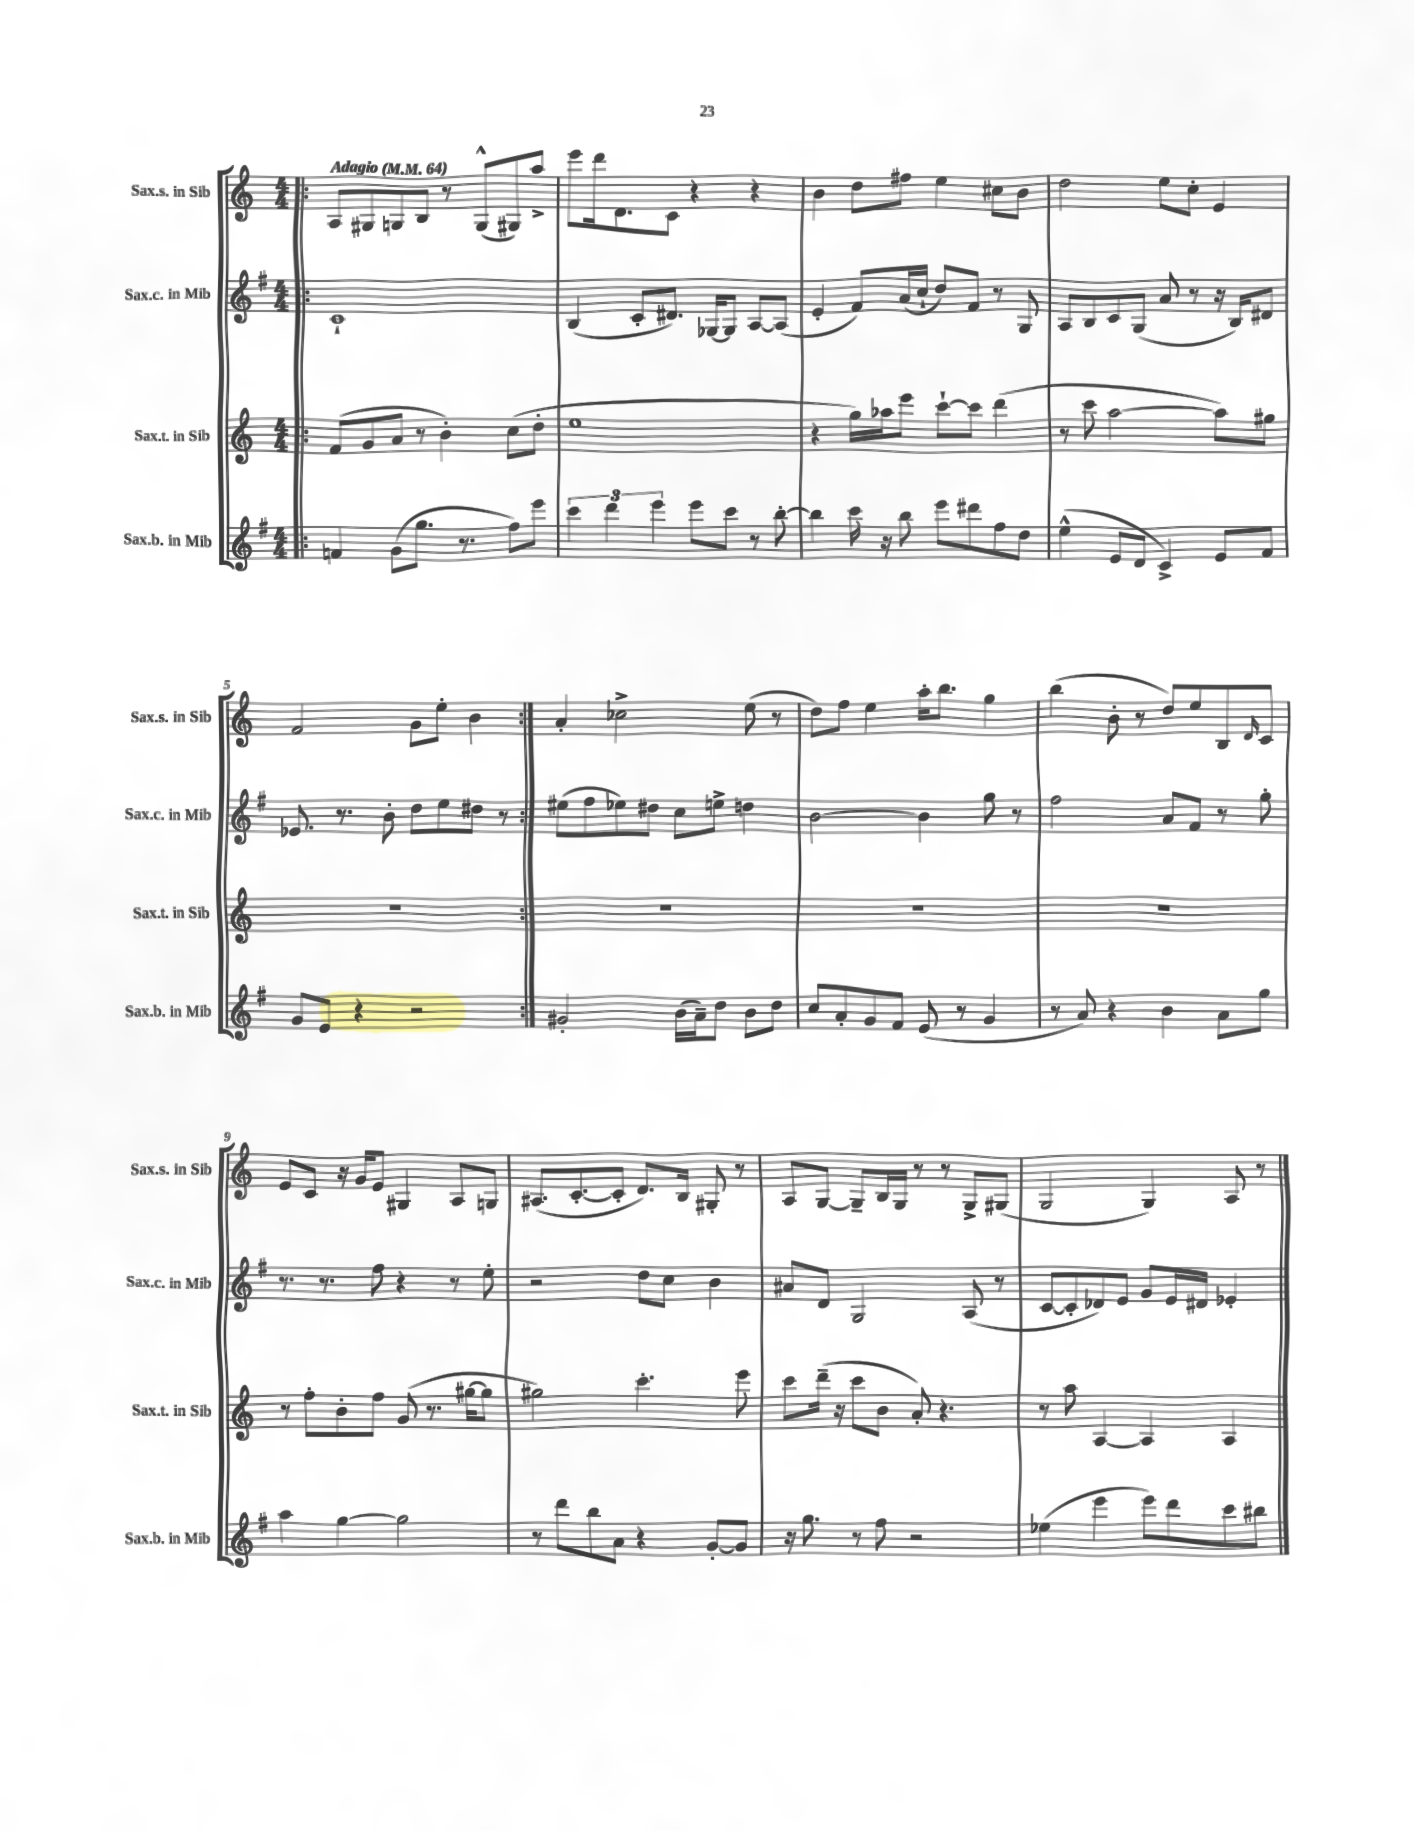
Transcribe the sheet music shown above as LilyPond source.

<<
\new StaffGroup <<
\new Staff = "s0" \with { instrumentName = "Sax.s. in Sib" shortInstrumentName = "Sax.s. in Sib" } {
    \clef treble \key c \major \numericTimeSignature \time 4/4 \tempo "Adagio" 4 = 64
    \repeat volta 2 { \bar ".|:" a8 gis8 g8 b8 r8 g8-^( gis8) a''8-> |
    e'''8 d'''16 d'8. c'8 r4 r4 |
    b'4 d''8 fis''8 e''4 cis''8 b'8 |
    d''2 e''8 c''8-. e'4 |
    f'2 g'8 e''8-. b'4 | }
    a'4-. ces''2-> e''8( r8 |
    d''8) f''8 e''4 a''16-. b''8. g''4 |
    b''4( b'8-. r8 d''8) e''8 b8 \grace { d'16 } c'8 |
    e'8 c'8 r16 g'16 e'8 gis4 a8 g8 |
    ais8.( c'8.~-. c'8-. d'8.) b16 gis8-. r8 |
    a8 g8~ g8-- b16 g16 r8 r8 g8-> gis8( |
    g2 g4) a8 r8 \bar "|." |
}
\new Staff = "s1" \with { instrumentName = "Sax.c. in Mib" shortInstrumentName = "Sax.c. in Mib" } {
    \clef treble \key g \major \numericTimeSignature \time 4/4
    \repeat volta 2 { \bar ".|:" c'1-! |
    b4( c'8-. dis'8.) ges16~ ges8 a8~ a8( |
    e'4-. fis'8) a'16( c''16-! d''8) fis'8 r8 g8 |
    a8 b8 c'8 g8( a'8 r8 r16 b16) dis'8 |
    ees'8. r8. b'8-. d''8 e''8 dis''8 r8 | }
    eis''8( fis''8 ees''8) dis''8 c''8 e''8-> d''4 |
    b'2~ b'4 g''8 r8 |
    fis''2 a'8 fis'8 r8 g''8-. |
    r8. r8. fis''8 r4 r8 e''8-. |
    r2 d''8 c''8 b'4 |
    ais'8 d'8 g2 a8( r8 |
    c'8~ c'8-. des'8) e'8 g'8 e'16 dis'16 ees'4-. \bar "|." |
}
\new Staff = "s2" \with { instrumentName = "Sax.t. in Sib" shortInstrumentName = "Sax.t. in Sib" } {
    \clef treble \key c \major \numericTimeSignature \time 4/4
    \repeat volta 2 { \bar ".|:" f'8( g'8 a'8 r8 b'4-.) c''8( d''8-. |
    e''1 |
    r4 g''16) aes''16 e'''8 c'''8~-! c'''8 d'''4( |
    r8 c'''8 a''2~ a''8) gis''8 |
    R1 | }
    R1 |
    R1 |
    R1 |
    r8 f''8-. b'8-. f''8 g'8( r8. gis''16~ gis''8 |
    gis''2) c'''4.-. e'''8 |
    c'''8 d'''16--( r16 c'''8 b'8 a'8-.) r4. |
    r8 a''8 a4~ a4 a4 \bar "|." |
}
\new Staff = "s3" \with { instrumentName = "Sax.b. in Mib" shortInstrumentName = "Sax.b. in Mib" } {
    \clef treble \key g \major \numericTimeSignature \time 4/4
    \repeat volta 2 { \bar ".|:" f'4 g'8( g''8. r8. fis''8) e'''8 |
    \tuplet 3/2 { c'''4 d'''4 e'''4 } e'''8 c'''8 r8 b''8~-. |
    b''4 c'''16 r16 b''8 e'''8 dis'''8 fis''8 d''8 |
    e''4-^( e'8 d'8 c'4->) e'8 fis'8 |
    g'8 e'8 r4 r2 | }
    gis'2-. b'16( a'16--) d''8 b'8 d''8 |
    c''8 a'8-. g'8 fis'8 e'8( r8 g'4 |
    r8 a'8) r4 b'4 a'8 g''8 |
    a''4 g''4~ g''2 |
    r8 d'''8 b''8 a'8 r4 g'8~-. g'8 |
    r16 g''8. r8 fis''8 r2 |
    ees''4( e'''4 e'''8) d'''8 c'''8 bis''8 \bar "|." |
}
>>
>>
